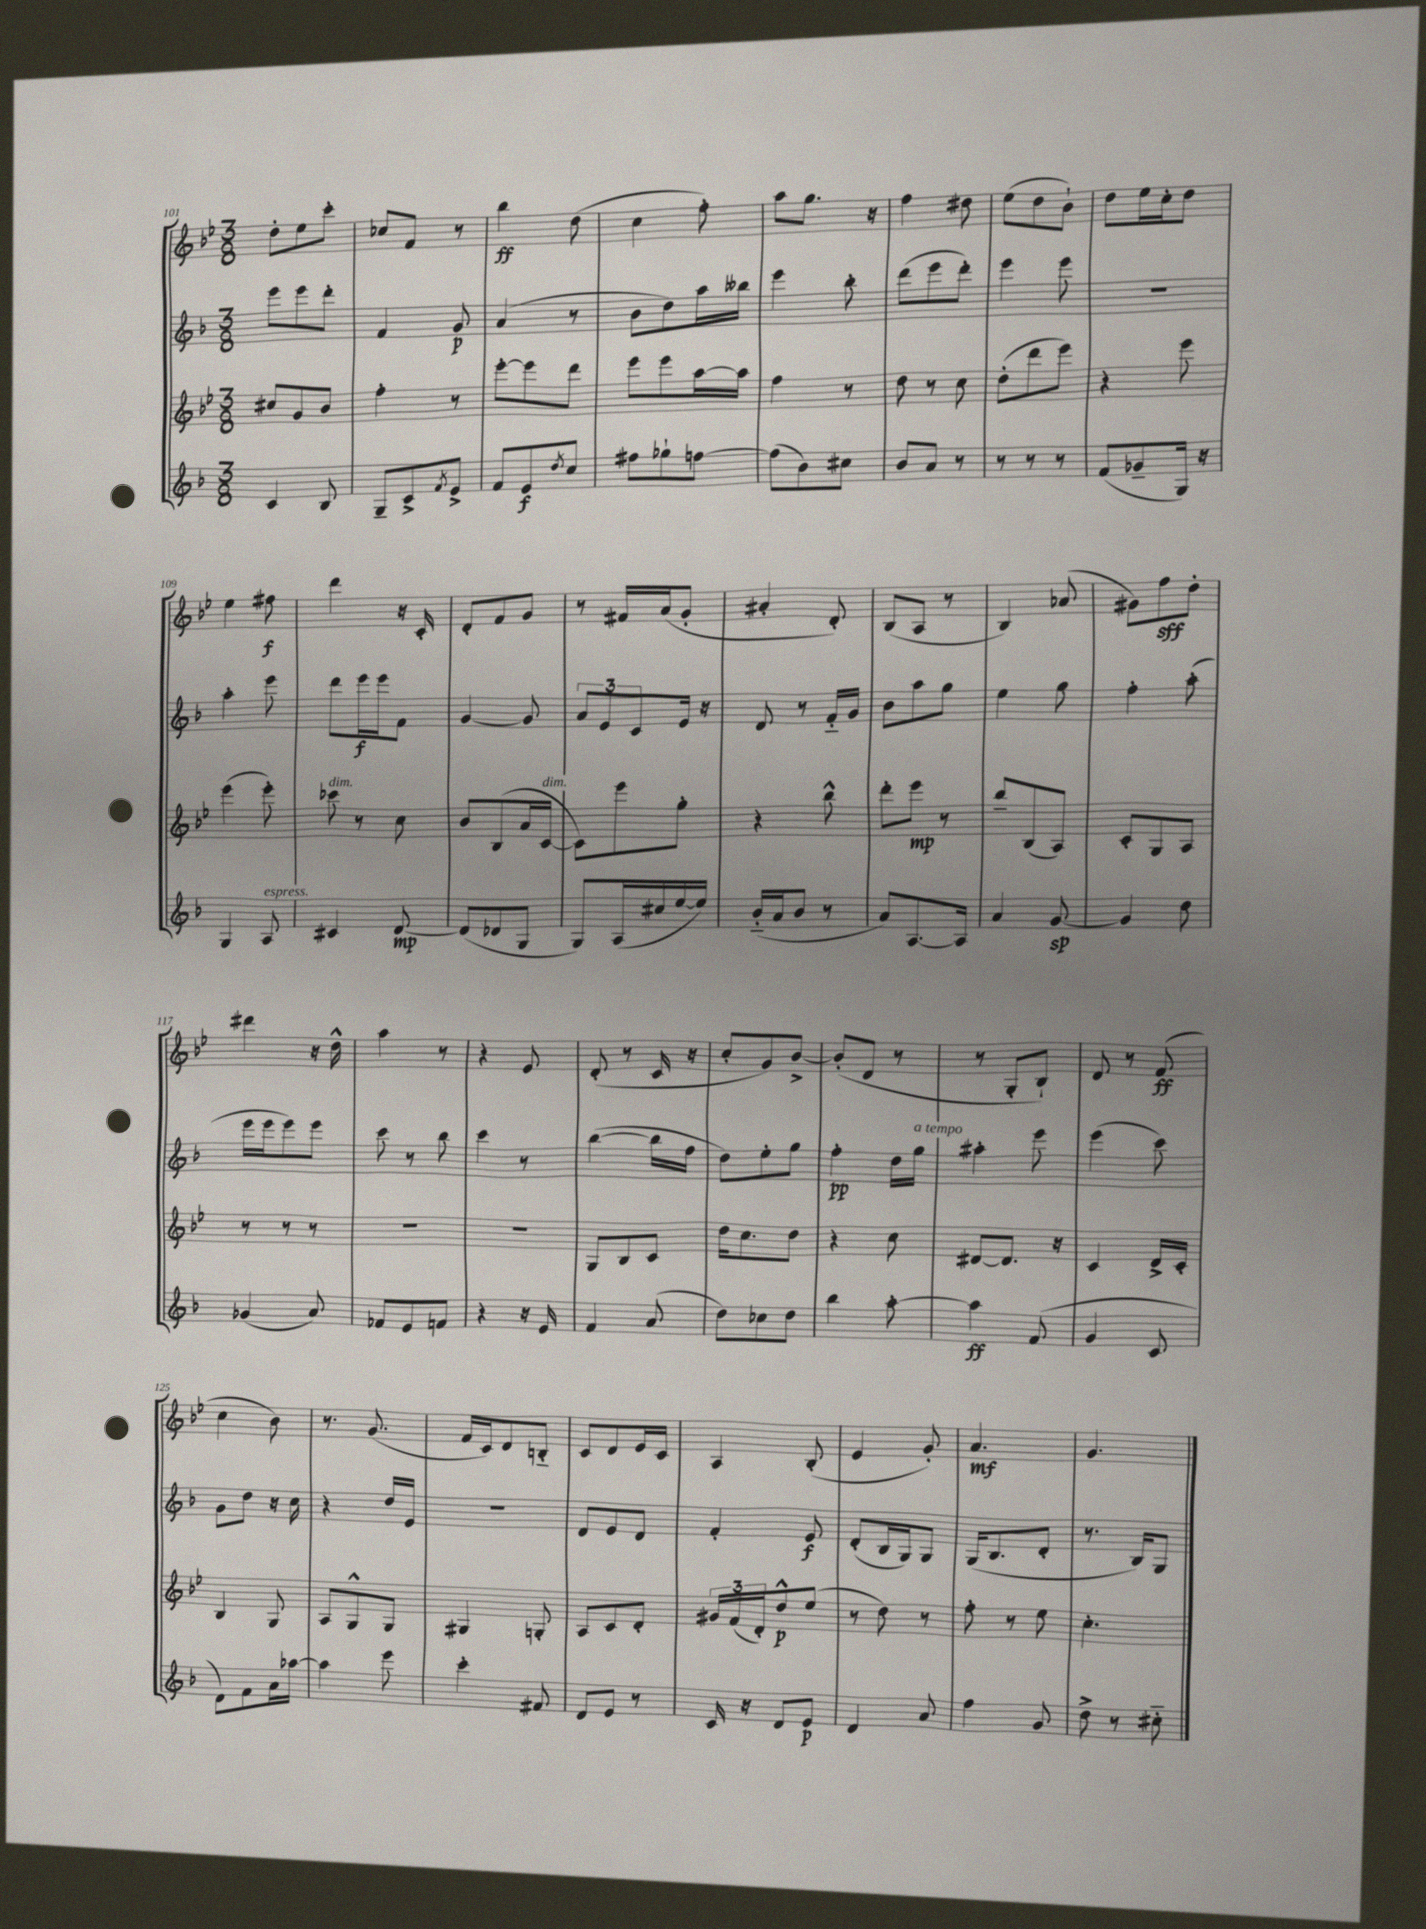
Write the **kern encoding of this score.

**kern	**dynam	**kern	**dynam	**kern	**dynam	**kern	**dynam
*part4	*part4	*part3	*part3	*part2	*part2	*part1	*part1
*staff4	*staff4	*staff3	*staff3	*staff2	*staff2	*staff1	*staff1
*clefG2	*	*clefG2	*	*clefG2	*	*clefG2	*
*k[b-]	*	*k[b-e-]	*	*k[b-]	*	*k[b-e-]	*
*M3/8	*	*M3/8	*	*M3/8	*	*M3/8	*
=101	=101	=101	=101	=101	=101	=101	=101
4c/	.	8cc#X/L	.	8eee\L	.	8dd'\L	.
.	.	8g/	.	8eee\	.	8ee-\	.
8B-/	.	8b-/J	.	8ddd'\J	.	8ccc'\J	.
=102	=102	=102	=102	=102	=102	=102	=102
8G~/L	.	4ff'\	.	4f/	.	8cc-X/L	.
8c^/	.	.	.	.	.	8f/J	.
8qf/	.	.	.	.	.	.	.
8e^/J	.	8r	.	8g/	p	8r	.
=103	=103	=103	=103	=103	=103	=103	=103
8f/L	.	[8eee-'\L	.	(4a/	.	4bb-\	ff
8e/	f	8eee-\]	.	.	.	.	.
8qdd/	.	.	.	.	.	.	.
8cc/J	.	8ddd\J	.	8r	.	(8dd\	.
=104	=104	=104	=104	=104	=104	=104	=104
8ff#X\L	.	8eee-\L	.	8b-\L	.	4cc\	.
8gg-X`\	.	8eee-\	.	8dd\)	.	.	.
[8ffn\J	.	[16aa\L	.	16aa\L	.	8ff'\)	.
.	.	16aa\JJ]	.	16bb--X\JJ	.	.	.
=105	=105	=105	=105	=105	=105	=105	=105
(8ff\L]	.	4ff\	.	4eee\	.	8aa\L	.
8b-\)	.	.	.	.	.	8.gg\J	.
8cc#X\J	.	8r	.	8bb-'\	.	.	.
.	.	.	.	.	.	16r	.
=106	=106	=106	=106	=106	=106	=106	=106
8b-/L	.	8dd\	.	(8ddd\L	.	4ff\	.
8a/J	.	8r	.	8eee\	.	.	.
8r	.	8cc\	.	8ddd'\J)	.	8dd#X\	.
=107	=107	=107	=107	=107	=107	=107	=107
8r	.	(8dd'\L	.	4eee\	.	(8ee-\L	.
8r	.	8ddd\	.	.	.	8dd\	.
8r	.	8eee-\J)	.	8eee\	.	8b-`\J)	.
=108	=108	=108	=108	=108	=108	=108	=108
(8f/L	.	4r	.	4.r	.	8dd\L	.
8g-X~/	.	.	.	.	.	16ee-\L	.
.	.	.	.	.	.	16cc'\J	.
16G/Jk)	.	8eee-\	.	.	.	8dd\J	.
16r	.	.	.	.	.	.	.
!!LO:LB:g=z
=109	=109	=109	=109	=109	=109	=109	=109
4G/	.	(4eee-\	.	4aa'\	.	4ee-\	.
!LO:TX:a:i:t=espress.	!	!	!	!	!	!	!
8A/	.	8eee-'\)	.	8eee\	.	8ff#X\	f
=110	=110	=110	=110	=110	=110	=110	=110
!	!	!LO:TX:a:i:t=dim.	!	!	!	!	!
4c#X/	.	8ccc-X\	.	8ddd\L	.	4ddd\	.
.	.	8r	.	16eee\L	f	.	.
.	.	.	.	16eee\J	.	.	.
[8d/	mp	8cc\	.	8f\J	.	16r	.
.	.	.	.	.	.	16c'/	.
=111	=111	=111	=111	=111	=111	=111	=111
(8d/L]	.	8b-/L	.	[4g/	.	8d'/L	.
8d-X/	.	(8B-/	.	.	.	8f/	.
8G/J	.	16a/L	.	8g/]	.	8g/J	.
!	!	!LO:TX:a:i:t=dim.	!	!	!	!	!
.	.	[16c/JJ	.	.	.	.	.
=112	=112	=112	=112	=112	=112	=112	=112
8G/L)	.	8c\L])	.	12a/L	.	8r	.
.	.	.	.	12e/	.	.	.
(16A/L	.	8eee-\	.	.	.	16f#X/LL	.
.	.	.	.	12c/	.	.	.
16cc#X/	.	.	.	.	.	(16a/J	.
[16ee/	.	8gg'\J	.	16e/Jk	.	8g'/J	.
16ee/JJ])	.	.	.	16r	.	.	.
=113	=113	=113	=113	=113	=113	=113	=113
(16b-/LL	.	4r	.	8d/	.	4a#X'/	.
16a/J	.	.	.	.	.	.	.
8b-/J	.	.	.	8r	.	.	.
8r	.	8bb-^^\	.	16f/LL	.	8d'/)	.
.	.	.	.	16g/JJ	.	.	.
=114	=114	=114	=114	=114	=114	=114	=114
8a/L)	.	8ddd'\L	.	8b-\L	.	(8B-/L	.
[8.A/	.	8eee-\J	mp	8aa\	.	8A/J	.
.	.	8r	.	8gg\J	.	8r	.
16A/Jk]	.	.	.	.	.	.	.
=115	=115	=115	=115	=115	=115	=115	=115
4a/	.	8bb-~/L	.	4ee\	.	4B-/)	.
.	.	(8B-/	.	.	.	.	.
[8g/	sp	8A/J)	.	8gg\	.	(8a-X/	.
=116	=116	=116	=116	=116	=116	=116	=116
4g/]	.	8c'/L	.	4ff'\	.	8g#X\L)	.
.	.	8G/	.	.	.	8ff\	sff
8dd\	.	8A/J	.	(8aa'\	.	8dd'\J	.
!!LO:LB:g=z
=117	=117	=117	=117	=117	=117	=117	=117
(4g-X/	.	8r	.	16eee\LL	.	4ddd#X\	.
.	.	.	.	16eee\J	.	.	.
.	.	8r	.	8eee\)	.	.	.
8a/)	.	8r	.	8eee\J	.	16r	.
.	.	.	.	.	.	16dd^^\	.
=118	=118	=118	=118	=118	=118	=118	=118
8f-X/L	.	4.r	.	8ccc\	.	4aa\	.
8e/	.	.	.	8r	.	.	.
8fn/J	.	.	.	8bb-\	.	8r	.
=119	=119	=119	=119	=119	=119	=119	=119
4r	.	4.r	.	4ccc\	.	4r	.
16r	.	.	.	8r	.	8e-/	.
16e/	.	.	.	.	.	.	.
=120	=120	=120	=120	=120	=120	=120	=120
4f/	.	8G/L	.	([4bb-\	.	(8d'/	.
.	.	8B-/	.	.	.	8r	.
(8a/	.	8c/J	.	16bb-\LL]	.	16c/	.
.	.	.	.	16ff\JJ	.	16r	.
=121	=121	=121	=121	=121	=121	=121	=121
8dd\L)	.	16dd\KL	.	8dd\L)	.	8cc'/L	.
.	.	8.cc\	.	.	.	.	.
8cc-X\	.	.	.	8ee'\	.	8g/)	.
8dd\J	.	8dd\J	.	8gg\J	.	[8b-^/J	.
=122	=122	=122	=122	=122	=122	=122	=122
4bb-\	.	4r	.	4ff'\	pp	(8b-'/L]	.
.	.	.	.	.	.	8d/J	.
[8aa'\	.	8cc\	.	16dd\LL	.	8r	.
!	!	!	!	!LO:TX:a:i:t=a tempo	!	!	!
.	.	.	.	16gg\JJ	.	.	.
=123	=123	=123	=123	=123	=123	=123	=123
4aa\]	ff	[8d#X/L	.	4aa#X'\	.	8r	.
.	.	8.d#/J]	.	.	.	8G'/L	.
(8f/	.	.	.	8eee\	.	8B-`/J)	.
.	.	16r	.	.	.	.	.
=124	=124	=124	=124	=124	=124	=124	=124
4g/	.	4c/	.	(4eee\	.	8d/	.
.	.	.	.	.	.	8r	.
8c/	.	16d^/LL	.	8ccc\)	.	(8f/	ff
.	.	16c'/JJ	.	.	.	.	.
!!LO:LB:g=z
=125	=125	=125	=125	=125	=125	=125	=125
8d\L)	.	4B-/	.	8g\L	.	4cc\	.
8f\	.	.	.	8dd\J	.	.	.
16a\L	.	8G/	.	16r	.	8b-\)	.
[16aa-X\JJ	.	.	.	16cc\	.	.	.
=126	=126	=126	=126	=126	=126	=126	=126
4aa-\]	.	8A/L	.	4r	.	8.r	.
.	.	8G^^/	.	.	.	.	.
.	.	.	.	.	.	(8.g/	.
8eee\	.	8G/J	.	16dd/LL	.	.	.
.	.	.	.	16e/JJ	.	.	.
=127	=127	=127	=127	=127	=127	=127	=127
4ccc'\	.	4G#X/	.	4.r	.	16f/LL	.
.	.	.	.	.	.	16c/J)	.
.	.	.	.	.	.	8d/	.
8f#X/	.	8Gn'/	.	.	.	8Bn/J	.
=128	=128	=128	=128	=128	=128	=128	=128
8d/L	.	8A/L	.	8d/L	.	8c/L	.
8e/J	.	8c/	.	8e/	.	8d/	.
8r	.	8d'/J	.	8d/J	.	16e-/L	.
.	.	.	.	.	.	16c/JJ	.
=129	=129	=129	=129	=129	=129	=129	=129
16c/	.	24g#X/LL	.	4f'/	.	4A/	.
.	.	(24f/	.	.	.	.	.
16r	.	.	.	.	.	.	.
.	.	24d'/J)	.	.	.	.	.
8d/L	.	8dd^^/	p	.	.	.	.
8e/J	p	(8ee-/J	.	8e/	f	(8B-'/	.
=130	=130	=130	=130	=130	=130	=130	=130
4d/	.	8r	.	(8d'/L	.	4e-/	.
.	.	8dd\)	.	16B-/L	.	.	.
.	.	.	.	16G/J)	.	.	.
8a/	.	8r	.	8G/J	.	8g'/)	.
=131	=131	=131	=131	=131	=131	=131	=131
4ff\	.	8ff'\	.	(16G/KL	.	4.a/	mf
.	.	.	.	8.B-/	.	.	.
.	.	8r	.	.	.	.	.
8g/	.	8ee-\	.	8d'/J	.	.	.
=132	=132	=132	=132	=132	=132	=132	=132
8dd^\	.	4.cc'\	.	8.r	.	4.g/	.
8r	.	.	.	.	.	.	.
.	.	.	.	16B-/KL)	.	.	.
8cc#X\	.	.	.	8G/J	.	.	.
==	==	==	==	==	==	==	==
*-	*-	*-	*-	*-	*-	*-	*-
